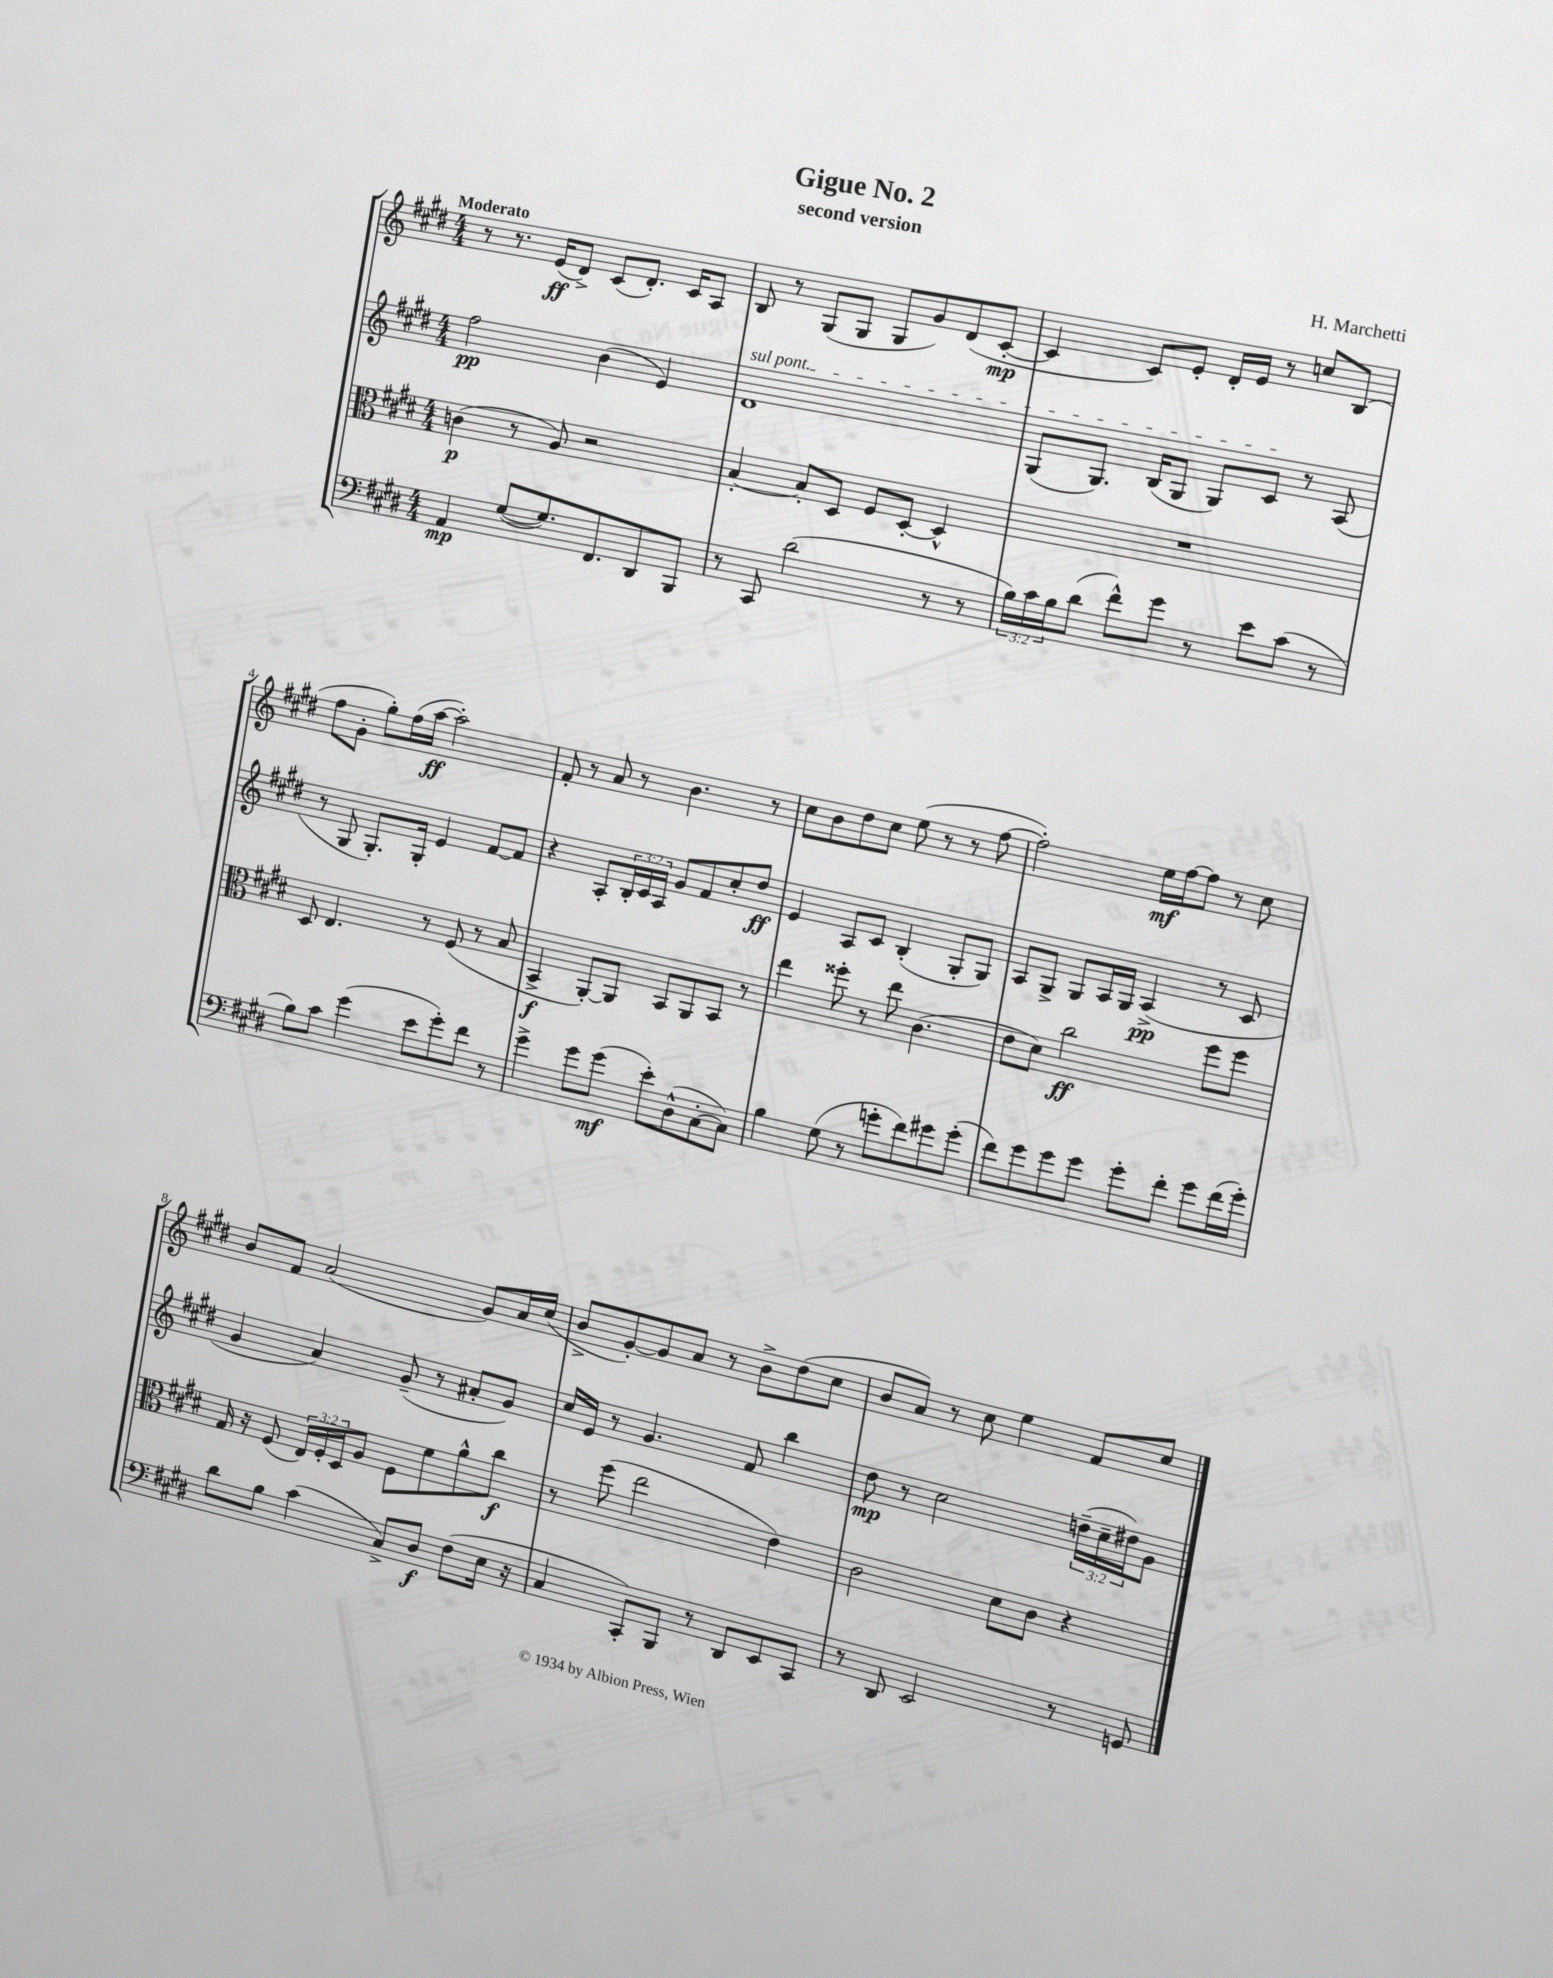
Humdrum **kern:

**kern	**kern	**kern	**kern
*staff4	*staff3	*staff2	*staff1
*clefF4	*clefC3	*clefG2	*clefG2
*k[f#c#g#d#]	*k[f#c#g#d#]	*k[f#c#g#d#]	*k[f#c#g#d#]
*M4/4	*M4/4	*M4/4	*M4/4
4AA/	(4c\	2ff#\	8r
.	.	.	8.r
([8G#/L	8r	.	.
.	.	.	(16e/LK
8.G#/])	8A/)	.	8d#^/J)
.	2r	(4b\	(8c#/L
8.FF#/	.	.	.
.	.	.	8.d#'/J)
8DD#/	.	4e/)	.
.	.	.	16c#/LK
8BBB/J	.	.	8A/J
=	=	=	=
8r	[4B'/	1d#	8B/
8CC#/	.	.	8r
(2d#\	8B'/]L	.	(8G#/L
.	8D#/J	.	8G#/J
.	8F#/L	.	8G#/L
.	[8D#'/J	.	8g#/)
8r	4D#^^/]	.	(8d#/
8r	.	.	[8c#'/J
=	=	=	=
24B\LL)	1r	(8G#/L	4c#/]
24c#\	.	.	.
24B\J	.	.	.
(8d#\J	.	8.G#/J)	.
8f#^^\L)	.	.	8c#/L)
.	.	(16B/LK	.
8g#\J	.	8G#/J	8e'/J
8r	.	8G#/L)	16d#'/LL
.	.	.	16e/JJ
8e\L	.	8c#/J	8r
(8c#\J	.	8r	8cc/L
8r	.	(8A/	(8B/J
=	=	=	=
8B\L)	8D#/	8r	8ff#\L
8c#\J	4.E/	8G#/	8g#'\J
(4g#\	.	8.G#'/L)	8gg#'\L)
.	.	.	(16ff#\L
.	.	16G#'/Jk	[16aa\JJ
8e\L	8r	4e/	2aa'\])
8g#'\)	(8F#/	.	.
8f#\J	8r	[8f#/L	.
8r	8B/	8f#/]J	.
=	=	=	=
4g#^\	4BB^/	4r	8f#'/
.	.	.	8r
8g#\L	[8AA'/L)	8A'/L	8a/
(8g#\J	8AA/]J	24B'/L	8r
.	.	24c#/	.
.	.	24A/JJ	.
8e'\L)	8BB/L	8g#/L	4.b\
(8D#^^\	8AA/	8f#/	.
[8C#'\	8BB/J	8cc#'/	.
8C#\]J)	8r	8dd#/J	8r
=	=	=	=
4B\	4ee\	4e/	8cc#\L
.	.	.	8b\
(8G#\	8ff##'\	8A/L	8dd#\
8r	8r	8c#/J	8cc#\J
8g'\L	8ee\	(4B'/	(8ee\
8f#\)	(4.c#\	.	8r
8g#\	.	8G#'/L	8r
(8g#'\J	.	8G#/J)	[8ff#\
=	=	=	=
8f#\L)	8e\L	8A/L	2ff#'\])
8g#\	8d#\J)	8G#^/J	.
8g#\	2cc#\	8G#/L	.
8g#\J	.	16A/L	.
.	.	16G#/JJ	.
8g#'\L	.	(4A^/	16ee\LL
.	.	.	[16ff#\J
8f#'\J	.	.	8ff#\]J
8g#\L	8ff#\L	8r	8r
(16f#\L	8ff#\J	8c#/	8cc#\
16g#'\JJ)	.	.	.
=	=	=	=
8d#\L	16G#/	4g#/	8b/L
.	16r	.	.
8B\J	(8F#/	.	8f#/J
(4c#\	24E/LL)	4a/)	(2a/
.	24F#'/	.	.
.	24D#/J	.	.
.	8A/J	.	.
8C#^/L)	8F#\L	(8g#~/	.
8D#/J	8f#\	8r	.
(8F#\L	8a^^\	8a#'/L	8g#/L)
16E\Jk	8cc#\J	8g#/J)	16a/L
16r	.	.	(16cc#/JJ
=	=	=	=
4C#/	8r	16cc#/LL	8b^/L
.	.	16e/JJ	.
.	(8ff#\	8r	[8g#'/)
8CC#'/L)	2ee\	4.g#/	8g#/]
8BBB/J	.	.	8a/J
8r	.	.	8r
8DD#/L	.	8f#/	8b^\L
8EE/	4e\)	4bb\	(8dd#\
8CC#/J	.	.	8cc#\J
=	=	=	=
8r	2c#\	8dd#\	8b/L
8DD#/	.	8r	8a/J)
2EE/	.	2cc#\	8r
.	.	.	8cc#\
.	8d#\L	.	4ee\
.	8c#\J	.	.
8r	4r	(24dd~\LL	8f#/L
.	.	24cc#~\	.
.	.	24dd#\J)	.
8GG/	.	8g#\J	8cc#/J
==	==	==	==
*-	*-	*-	*-
